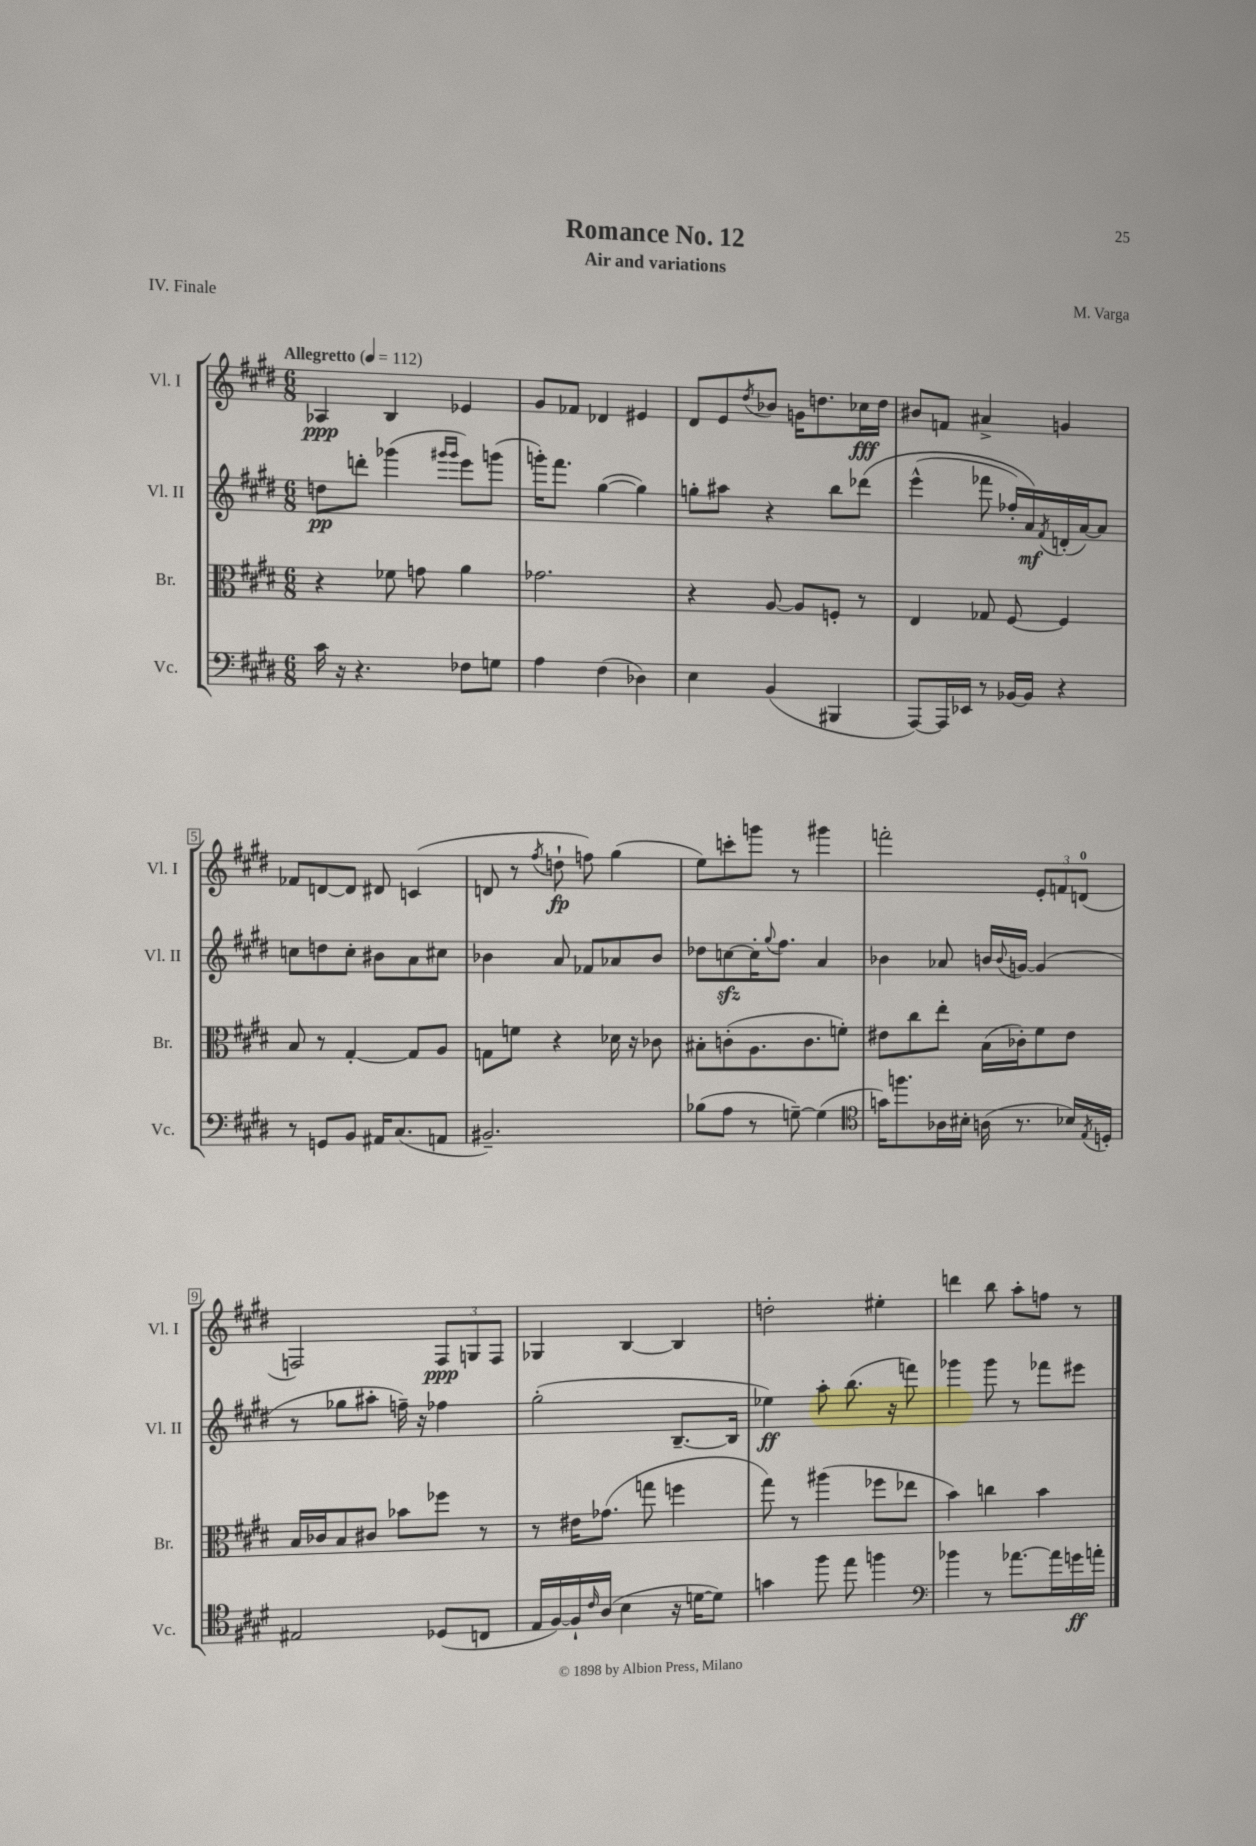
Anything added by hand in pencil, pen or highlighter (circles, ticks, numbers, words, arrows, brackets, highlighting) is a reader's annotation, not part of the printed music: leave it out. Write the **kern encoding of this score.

**kern	**kern	**kern	**kern
*staff4	*staff3	*staff2	*staff1
*clefF4	*clefC3	*clefG2	*clefG2
*k[f#c#g#d#]	*k[f#c#g#d#]	*k[f#c#g#d#]	*k[f#c#g#d#]
*M6/8	*M6/8	*M6/8	*M6/8
*MM112	*MM112	*MM112	*MM112
16c#	4r	8dd	4A-
16r	.	.	.
4.r	.	8ddd'	.
.	8f-	(4ggg-	4B
.	8g	.	.
.	.	16qqggg#	.
.	.	16qqggg#	.
8F-	4a	8eee)	4e-
8G	.	(8ggg	.
=	=	=	=
4A	2.g-	16ggg')	8g#
.	.	8.fff#	.
.	.	.	8f-
(4F#	.	([4gg#	4d-
4D-)	.	4gg#])	4e#
=	=	=	=
4E	4r	8gg'	8d#
.	.	8aa#	8e
.	.	.	8qdd#
(4BB	[8A	4r	8b-
.	8A]	.	16g
.	.	.	8.dd
4BBB#	8F'	8bb	.
.	8r	&(8ddd-	16cc-
.	.	.	16dd
=	=	=	=
[8AAA)	4E	(4eee^^	8b#
16AAA]	.	.	8f
16EE-	.	.	.
8r	8G-	8fff-	4a#^
[16BB-	[8F#	16ff-')	.
16BB-]	.	16a&)	.
.	.	8qf#	.
4r	4F#]	(16d'	4g
.	.	[16a)	.
.	.	8a]	.
=	=	=	=
8r	8B	8cc	8f-
8GG	8r	8dd	[8d
8BB	[4G#'	8cc'	8d]
16AA#	.	8b#	8d#
(8.C#	.	.	.
.	8G#]	8a	(4c
8AA	8A	8cc#	.
=	=	=	=
2.BB#~)	8G	4b-	8d
.	8f	.	8r
.	.	.	8qff#
.	4r	8a	8dd`
.	.	8f-	8ff)
.	16d-	8a-	(4gg#
.	16r	.	.
.	8c-	8b-	.
=	=	=	=
(8B-	8B#'	8dd-	8ee)
8A	(8c'	[8cc	8ccc'
8r	8.A	16cc']	8ggg
.	.	8qqgg#	.
.	.	8.ff#	.
[8G~)	.	.	8r
.	8.c	.	.
(4G]	.	4a	4ggg#
.	8f')	.	.
=	=	=	=
*clefC4	*	*	*
16g)	8e#	4b-	2fff'
8.ff	.	.	.
.	8cc#	.	.
16A-	8ee'	8a-	.
16B#'	.	.	.
(16A	(16B	16b	.
.	.	8qqb	.
8.r	16c-')	[16g	.
.	8f#	(4g]	12e'
.	.	.	12f
16B-)	8e#	.	.
.	.	.	(12d
8qE	.	.	.
16D'	.	.	.
=	=	=	=
2E#	16B	8r	2F)
.	16c-	.	.
.	8B	8gg-	.
.	8c#	8aa#'	.
.	8b-	16ff~)	.
.	.	16r	.
(8D-	8ff-	4ff-	12F
.	.	.	12G
8C	8r	.	.
.	.	.	12F
=	=	=	=
16E	8r	(2gg#'	4G-
[16F#)	.	.	.
16F#`]	16e#	.	.
16qqc#	.	.	.
(16A	(8.g-	.	.
4B	.	.	[4B
.	8gg	.	.
16r	4ff	[8.B~	4B]
[16d	.	.	.
8d])	.	.	.
.	.	16B]	.
=	=	=	=
4g	8gg#)	4ee-)	2dd'
.	8r	.	.
8ff#	(4aa#	8aa'	.
8ee	.	(8.bb	.
4ff	8ff-	.	4ee#'
.	.	16r	.
.	8ee-	8fff)	.
=	=	=	=
*clefF4	*	*	*
4b-	4b)	4ggg-	4ddd
8r	4cc	8ggg-	8bb
[8.a-	.	8r	8aa'
.	4b	8fff-	8ff
16a-]	.	.	.
16g	.	8eee#	8r
16a'	.	.	.
==	==	==	==
*-	*-	*-	*-
